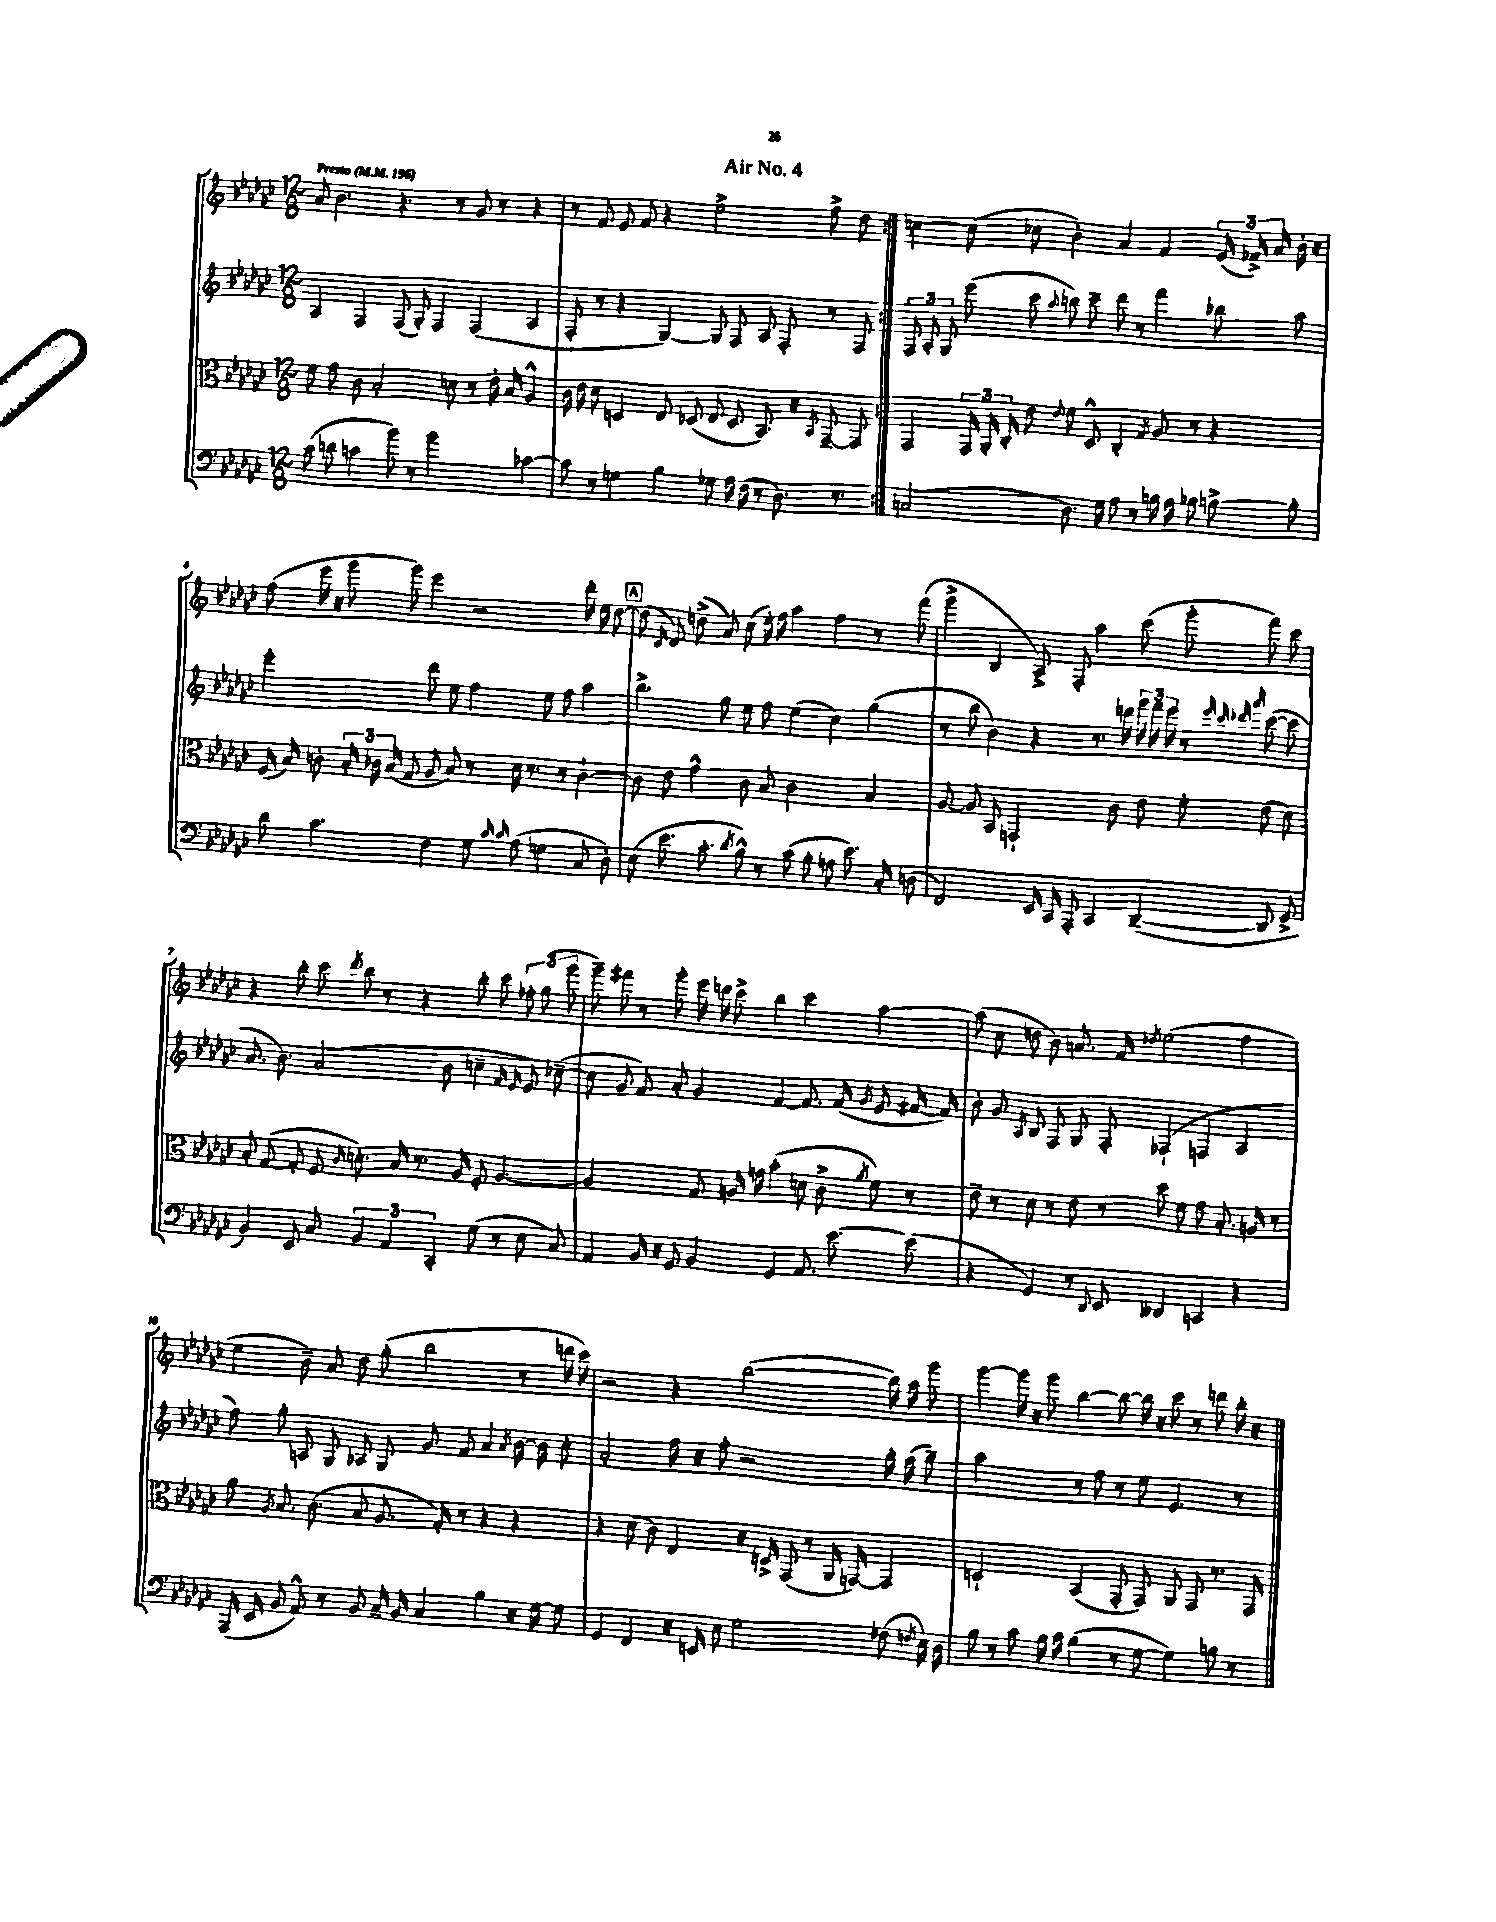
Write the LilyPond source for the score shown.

\header { title = "Air No. 4" }
<<
\new StaffGroup <<
\new Staff = "s0" {
    \clef treble \key ges \major \numericTimeSignature \time 12/8 \tempo "Presto" 4 = 196
    \autoBeamOff \repeat volta 2 { aes'8 bes'4. r4. r8 ges'8 r8 r4 |
    r8 f'8 ees'8 f'8 r4 ees''2-> f''8-> des''8 | }
    c''4~ c''8( ces''8 bes'4-.) aes'4 f'4 \tuplet 3/2 { ees'16( fes'16->) aes'16 } bes'16-. r16 |
    f''8( ees'''16 r16 ges'''8 ges'''8) ees'''4 r2 des'''16-. ees''16 des''8~ |
    \mark \markup { \box "A" } des''8( \grace { ces'16 } des'8) d''8->( aes'8) ces''8( ees''16-.) f''16 aes''4 f''4 r8 f'''8( |
    ges'''4-> bes4 aes8->) f8-. aes''4 ces'''8( ges'''8-. f'''8) ces'''8 |
    r4 bes''8-. ces'''8 \acciaccatura { des'''8 } bes''8 r8 r4 bes''8-. ces'''8 \tuplet 3/2 { fes''8-. ges''8( ges'''8 } |
    ges'''8--) fis'''8 r8 ges'''8-. ees'''16 d'''16 ces'''8-> bes''4 ces'''4 aes''4~ |
    aes''8( ces''8 d''8 bes'8) a'8. f'16 \acciaccatura { des''8 } ees''2( f''4 |
    ees''4 bes'8--) aes'8 des''8 ges''8-.( bes''2 r8 d'''16 ces'''16) |
    r2 r4 bes''2~( bes''16) aes''16 ges'''8 |
    ges'''4~ ges'''16 r16 ges'''8 bes''4~ bes''8~ bes''16 r16 ces'''8 r8 d'''8 bes''16-. r16 \bar "|." |
}
\new Staff = "s1" {
    \clef treble \key ges \major \numericTimeSignature \time 12/8
    \autoBeamOff \repeat volta 2 { aes4 f4 f8( ges8-.) f4 f4( aes4 |
    f8-. r8 r4 ges4~) ges8 f8 aes8 f8-. r8 f8 | }
    \tuplet 3/2 { f8 aes8-. ges8 } ees'''8( ces'''8 \appoggiatura { aes''8 } b''8) ces'''8-- des'''8 r8 f'''4 bes''8 aes''8 |
    ees'''2-. des'''8 ees''8 f''4 ees''8 f''8 aes''4 |
    \mark \markup { \box "A" } bes''4.-> ges''8 ees''8 f''8 ees''4( ces''4) ges''4( |
    r8 bes''8 bes'4) r4 r8. d'''16 \tuplet 3/2 { ges'''16 f'''16 ees'''16 } r8 \grace { ees'''32 ces'''32 des'''32 aes'''32 } ces'''8~( ces'''8 |
    aes'8. bes'8.) aes'2( bes'8 c''4-- \grace { f'16 ees'16 } ees'8) ces''8~--( |
    ces''8 ges'8 f'8) aes'8-. ges'4 f'4~ f'8. f'16( \acciaccatura { ges'8 } ees'8 fis'16~ fis'16) |
    bes'8-. ges'8 \acciaccatura { aes8 } bes8 f8 ges8 f8-. fes4-!( f4 aes4 |
    f''8) ges''8-. a8 ges8 aes8 ges8 ges'8 f'8 aes'4 \acciaccatura { aes'8 } bes'16~ bes'16 ces''8-. |
    aes'2-. f''16 r16 f''8-. r2 ges''16-. f''16( ges''8--) |
    aes''2 r8 f''8 r8 ees''8 ees'4. r8 \bar "|." |
}
\new Staff = "s2" {
    \clef alto \key ges \major \numericTimeSignature \time 12/8
    \autoBeamOff \repeat volta 2 { f'8 ges'8 ces'8 bes2-. d'8 r8 ees'16-. bes16 aes4-^ |
    ces'16 ees'16 des'8 d4 ees8 des8( ees8 des8 bes,8.) r16 \acciaccatura { bes,8 } ges,8~-- ges,8 | }
    ges,4 \tuplet 3/2 { ges,16 aes,16-. ces16-. } ees'8 \appoggiatura { ees'8 } f'8 des8-^ ces4-. \acciaccatura { ges8 } aes8 r8 r4 |
    f16( bes16) c'8-. \tuplet 3/2 { bes16-. ces'16 bes16( } ges8 aes8 bes8) r8 des'16 r8. r8 ces'4~-! |
    \mark \markup { \box "A" } ces'8 ees'8 ges'4-^ ces'8 bes8 ces'2 bes4 |
    aes8~ aes8 bes,8 g,2-! ces'8 ees'8 f'8-. ees'8( des'8) |
    bes8-. ges8~( ges8-. f8 \grace { ces'16 } d'8.-.) bes16 r8. aes16 f8-. aes4.~ |
    aes2 ges8 a16 g'16 bes'4-.( d'8 ces'8-> \acciaccatura { aes'8 } f'8) r8 |
    ees'8-- r8 des'8 r8 ees'8 r8 des''8 f'8 ges'8 bes8.-. a16 r8 |
    aes'8 \acciaccatura { aes8 } bes8. ces'8.( bes8 aes8. ges16-.) r8 r4 r4 |
    r4 des'8( ces'8) ees4 r16 d16-> ges,8( r8 aes,16 g,16~) g,4 |
    d2-! bes,4( ges,8-. ges,8) aes,8 ges,8 r8. ges,16 \bar "|." |
}
\new Staff = "s3" {
    \clef bass \key ges \major \numericTimeSignature \time 12/8
    \autoBeamOff \repeat volta 2 { ces'8( d'8 c'4 bes'8) r8 bes'2 ces'4~ |
    ces'8 r8 g4 bes4 ges8 aes16 f16( r8 des8.) r8. | }
    c2( des8.) ges16 aes8 r8 b16 aes16 bes8 b8~-> b8-. |
    des'8 ces'4. f4 ges8 \grace { ces'16 ces'16 } aes8( g4 ces8 des8-.) |
    \mark \markup { \box "A" } ees8( ees'8. ces'8.-. \acciaccatura { des'8 } bes8-^) r8 ces'8( bes8-. a8 ees'8.) ces16-. d8( |
    f,2) ees,16 ces,16 aes,,8-. ces,4 des,4~--( des,8 ges,8-> |
    bes,4) ees,8 ces8 \tuplet 3/2 { bes,4 aes,4 ces,4-. } ges8( r8 ees8 ces8) |
    aes,4 bes,16 r16 ges,8 bes,4 ges,4 aes,8. ees'8.~ ees'8( |
    r4 ges,4) r8 \appoggiatura { des,8 } ees,8 deses,4 c,4 r4 |
    aes,,16( ees,16 bes,8 aes,8-^) r8 bes,8 ces16-- bes,16 ces4 bes4 r16 ges16~ ges8 |
    ges,4 f,4 r16 e,16 ees8 ges2 fes8( \acciaccatura { f8 } ees16) des16 |
    bes8 r8 ces'8 bes16 ces'16 bes4( r8 ges8~ ges4) b8 r8 \bar "|." |
}
>>
>>
